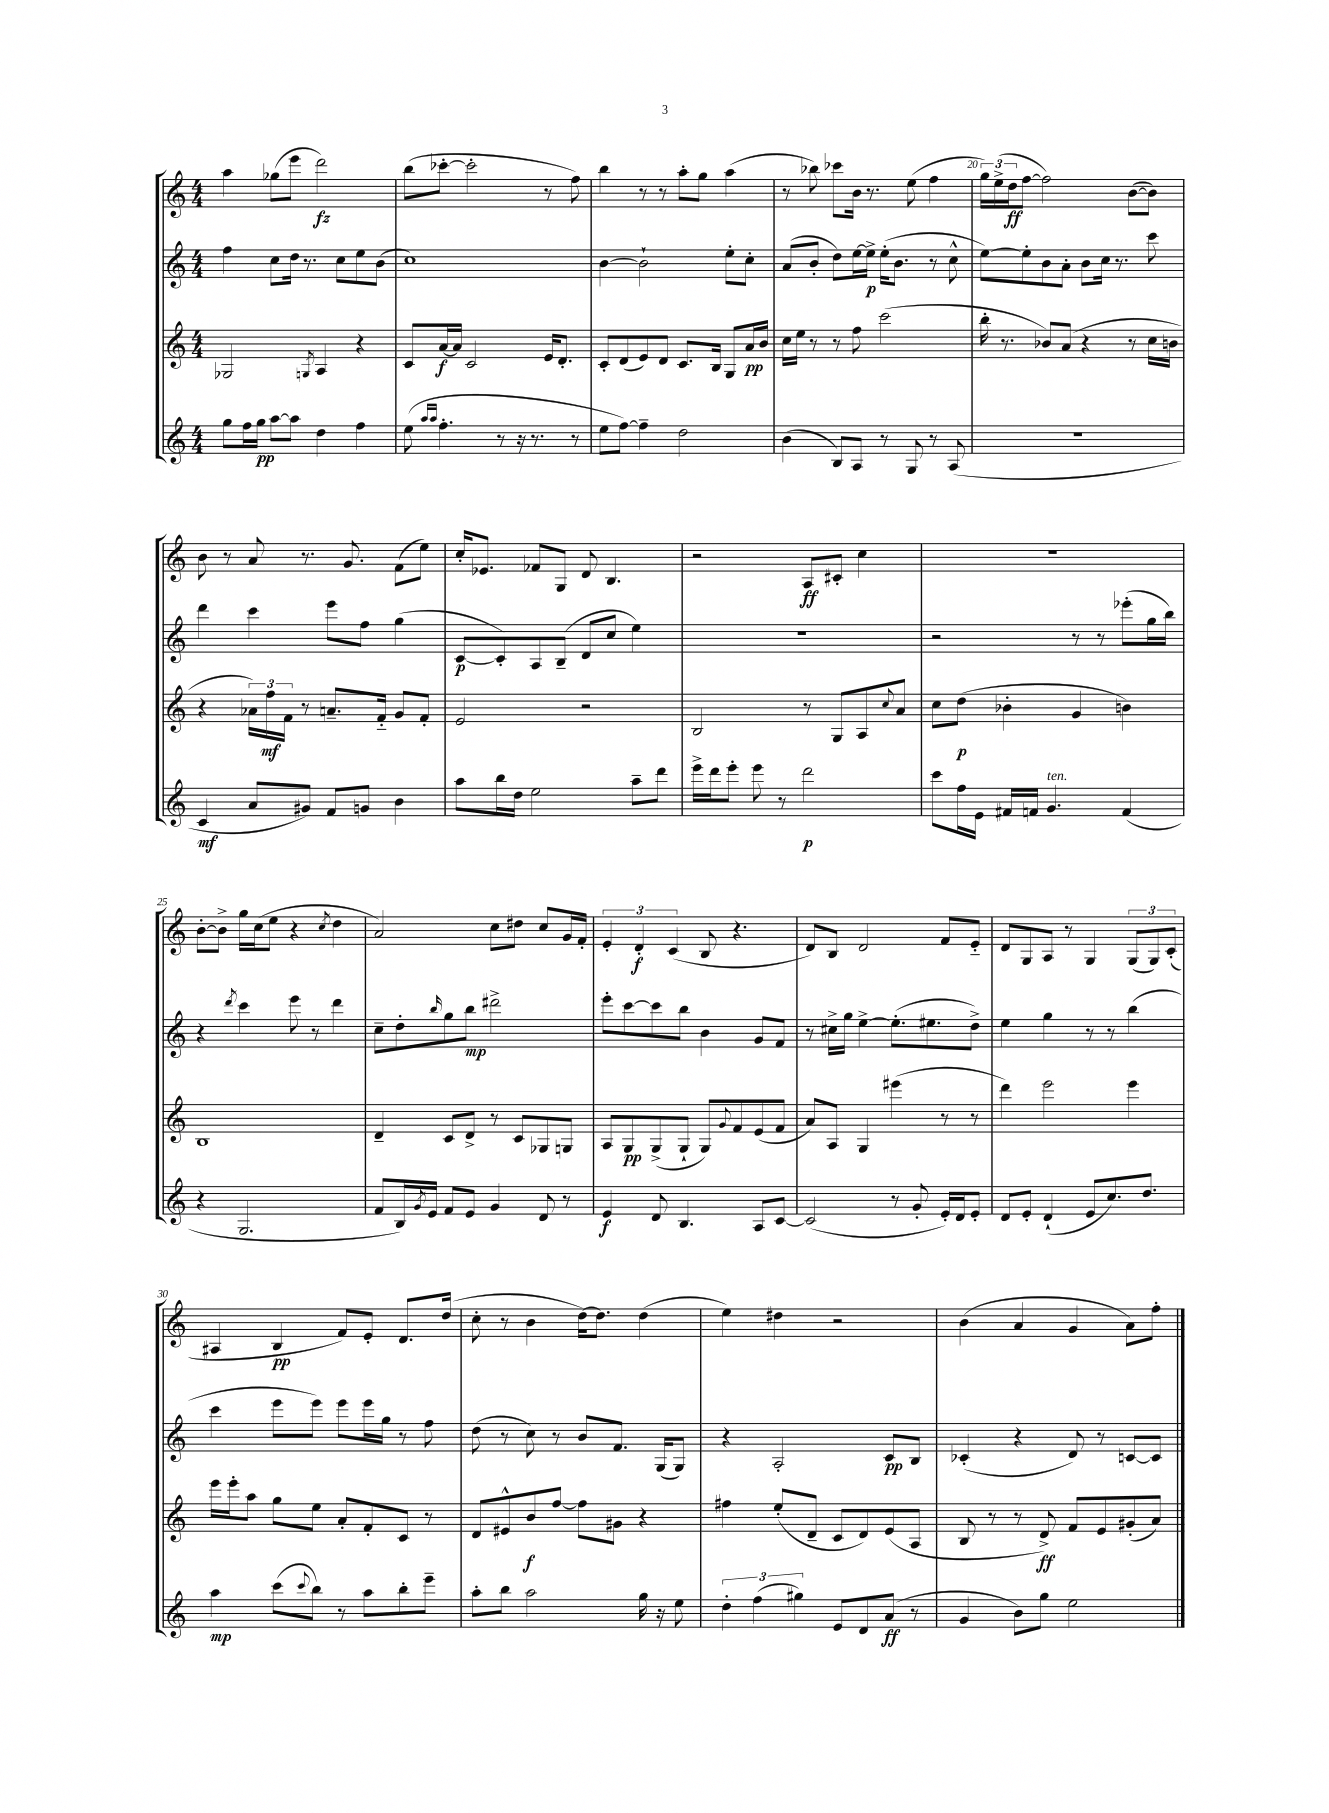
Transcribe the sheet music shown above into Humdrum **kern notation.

**kern	**dynam	**kern	**dynam	**kern	**dynam	**kern	**dynam
*part4	*part4	*part3	*part3	*part2	*part2	*part1	*part1
*staff4	*staff4	*staff3	*staff3	*staff2	*staff2	*staff1	*staff1
*clefG2	*	*clefG2	*	*clefG2	*	*clefG2	*
*k[]	*	*k[]	*	*k[]	*	*k[]	*
*M4/4	*	*M4/4	*	*M4/4	*	*M4/4	*
=16	=16	=16	=16	=16	=16	=16	=16
8gg\L	.	2G-X/	.	4ff\	.	4aa\	.
16ff\L	.	.	.	.	.	.	.
16gg\JJ	pp	.	.	.	.	.	.
[8aa\L	.	.	.	8cc\L	.	(8gg-X\L	.
8aa\J]	.	.	.	16dd\Jk	.	8eee\J	.
.	.	.	.	8.r	.	.	.
.	.	8qGn/	.	.	.	.	.
4dd\	.	4A/	.	.	.	2ddd\)	fz
.	.	.	.	8cc\L	.	.	.
4ff\	.	4r	.	8ee\	.	.	.
.	.	.	.	(8b\J	.	.	.
=17	=17	=17	=17	=17	=17	=17	=17
(8ee\	.	8c/L	.	1cc)	.	(8bb\L	.
16qqaa/LL	.	.	.	.	.	.	.
16qqaa/JJ	.	.	.	.	.	.	.
4.ff'\	.	[16a/L	f	.	.	[8ccc-X'\J	.
.	.	16a/JJ]	.	.	.	.	.
.	.	2c/	.	.	.	2ccc-'\]	.
8r	.	.	.	.	.	.	.
16r	.	.	.	.	.	.	.
8.r	.	.	.	.	.	.	.
.	.	16e/KL	.	.	.	8r	.
.	.	8.d'/J	.	.	.	.	.
8r	.	.	.	.	.	8ff\)	.
=18	=18	=18	=18	=18	=18	=18	=18
8ee\L	.	8c'/L	.	[4b\	.	4bb\	.
[8ff\J)	.	(8d/	.	.	.	.	.
4ff~\]	.	8e/)	.	2b`\]	.	8r	.
.	.	8d/J	.	.	.	8r	.
2dd\	.	8.c/L	.	.	.	8aa'\L	.
.	.	.	.	.	.	8gg\J	.
.	.	16B/Jk	.	.	.	.	.
.	.	8G/L	.	8ee'\L	.	(4aa\	.
.	.	16a/L	pp	8cc'\J	.	.	.
.	.	16b/JJ	.	.	.	.	.
=19	=19	=19	=19	=19	=19	=19	=19
(4b\	.	16cc\LL	.	(8a/L	.	8r	.
.	.	16ee\JJ	.	.	.	.	.
.	.	8r	.	8b'/J	.	8bb-X\)	.
8B/L)	.	8r	.	8dd\L)	.	8ccc-X\L	.
8A/J	.	8ff\	.	[16ee\L	.	16b\Jk	.
.	.	.	.	16ee^\JJ]	p	8.r	.
8r	.	(2ccc\	.	(16ee'\KL	.	.	.
.	.	.	.	8.b\J	.	.	.
8G/	.	.	.	.	.	(8ee\	.
8r	.	.	.	8r	.	4ff\	.
(8A/	.	.	.	8cc^^\	.	.	.
=20	=20	=20	=20	=20	=20	=20	=20
1r	.	16bb'\	.	[8ee\L)	.	24gg\LL)	.
.	.	.	.	.	.	(24ee^\	.
.	.	8.r	.	.	.	.	.
.	.	.	.	.	.	24dd\J	ff
.	.	.	.	8ee'\]	.	[8ff\J	.
.	.	8b-X/L)	.	8b\	.	2ff\])	.
.	.	(8a/J	.	8a'\J	.	.	.
.	.	4r	.	8b\L	.	.	.
.	.	.	.	16cc\Jk	.	.	.
.	.	.	.	8.r	.	.	.
.	.	8r	.	.	.	([8b\L	.
.	.	16cc\LL	.	8ccc\	.	8b\J])	.
.	.	16bn\JJ	.	.	.	.	.
!!LO:LB:g=z
=21	=21	=21	=21	=21	=21	=21	=21
4c/	mf	4r	.	4ddd\	.	8b\	.
.	.	.	.	.	.	8r	.
8a/L	.	24a-X\LL)	.	4ccc\	.	8a/	.
.	.	24ff\	mf	.	.	.	.
.	.	24f\JJ	.	.	.	.	.
8g#X/J)	.	8r	.	.	.	8.r	.
8f/L	.	8.an~/L	.	8eee\L	.	.	.
.	.	.	.	.	.	8.g/	.
8gn/J	.	.	.	8ff\J	.	.	.
.	.	16f/Jk	.	.	.	.	.
4b\	.	8g/L	.	(4gg\	.	(8f\L	.
.	.	8f'/J	.	.	.	8ee\J)	.
=22	=22	=22	=22	=22	=22	=22	=22
8aa\L	.	2e/	.	[8c/L	p	16cc'/KL	.
.	.	.	.	.	.	8.e-X/J	.
16bb\L	.	.	.	8c'/])	.	.	.
16dd\JJ	.	.	.	.	.	.	.
2ee\	.	.	.	8A/	.	8f-X/L	.
.	.	.	.	(8B~/J	.	8G/J	.
.	.	2r	.	8d/L	.	8d/	.
.	.	.	.	8cc/J	.	4.B/	.
8aa~\L	.	.	.	4ee\)	.	.	.
8ddd\J	.	.	.	.	.	.	.
=23	=23	=23	=23	=23	=23	=23	=23
16eee^\LL	.	2B/	.	1r	.	2r	.
16ddd\J	.	.	.	.	.	.	.
8eee'\J	.	.	.	.	.	.	.
8eee\	.	.	.	.	.	.	.
8r	.	.	.	.	.	.	.
2ddd\	p	8r	.	.	.	8A/L	ff
.	.	8G/L	.	.	.	8c#X'/J	.
.	.	8A/	.	.	.	4cc\	.
.	.	8qqcc/	.	.	.	.	.
.	.	8a/J	.	.	.	.	.
=24	=24	=24	=24	=24	=24	=24	=24
8ccc\L	.	8cc\L	.	2r	.	1r	.
16ff\L	.	(8dd\J	p	.	.	.	.
16e\JJ	.	.	.	.	.	.	.
16f#X/LL	.	4b-X'\	.	.	.	.	.
16fn/JJ	.	.	.	.	.	.	.
!LO:TX:a:i:t=ten.	!	!	!	!	!	!	!
4.g/	.	.	.	.	.	.	.
.	.	4g/	.	8r	.	.	.
.	.	.	.	8r	.	.	.
(4f/	.	4bn\)	.	(8eee-X'\L	.	.	.
.	.	.	.	16gg\L	.	.	.
.	.	.	.	16bb\JJ)	.	.	.
!!LO:LB:g=z
=25	=25	=25	=25	=25	=25	=25	=25
4r	.	1B	.	4r	.	[8b'\L	.
.	.	.	.	.	.	8b^\J]	.
.	.	.	.	8qddd/	.	.	.
2.G/	.	.	.	4ccc\	.	16gg\LL	.
.	.	.	.	.	.	(16cc\J	.
.	.	.	.	.	.	8ee\J	.
.	.	.	.	8eee\	.	4r	.
.	.	.	.	8r	.	.	.
.	.	.	.	.	.	8qcc/	.
.	.	.	.	4ddd\	.	4dd\	.
=26	=26	=26	=26	=26	=26	=26	=26
8f/L	.	4d~/	.	8cc~\L	.	2a/)	.
16B/L)	.	.	.	8dd'\	.	.	.
8qg/	.	.	.	.	.	.	.
16e/JJ	.	.	.	.	.	.	.
.	.	.	.	16qqbb/	.	.	.
8f/L	.	8c/L	.	8gg\	.	.	.
8e/J	.	8d^/J	.	8bb\J	mp	.	.
4g/	.	8r	.	2ddd#X^\	.	8cc\L	.
.	.	8c/L	.	.	.	8dd#X\J	.
8d/	.	8G-X/	.	.	.	8cc/L	.
8r	.	8Gn/J	.	.	.	16g/L	.
.	.	.	.	.	.	16f'/JJ	.
=27	=27	=27	=27	=27	=27	=27	=27
4e/	f	8A/L	.	8eee'\L	.	6e'/	.
.	.	8G/	pp	[8ccc\	.	.	.
.	.	.	.	.	.	6d'/	f
8d/	.	(8G^/	.	8ccc\]	.	.	.
.	.	.	.	.	.	(6c/	.
4.B/	.	8G`/J	.	8bb\J	.	.	.
.	.	8G/L)	.	4b\	.	8B/	.
.	.	8qqg/	.	.	.	.	.
.	.	8f/	.	.	.	4.r	.
8A/L	.	(8e/	.	8g/L	.	.	.
[8c/J	.	8f/J	.	8f/J	.	.	.
=28	=28	=28	=28	=28	=28	=28	=28
(2c/]	.	8a/L)	.	8r	.	8d/L)	.
.	.	8A/J	.	16cc#X^\LL	.	8B/J	.
.	.	.	.	16gg\JJ	.	.	.
.	.	4G/	.	[4ee^\	.	2d/	.
8r	.	(4eee#X\	.	(8.ee'\L]	.	.	.
8g'/	.	.	.	.	.	.	.
.	.	.	.	8.ee#X\	.	.	.
16e'/LL)	.	8r	.	.	.	8f/L	.
16d/J	.	.	.	.	.	.	.
8e'/J	.	8r	.	8dd^\J)	.	8e/J	.
=29	=29	=29	=29	=29	=29	=29	=29
8d/L	.	4ddd\)	.	4ee\	.	8d/L	.
8e'/J	.	.	.	.	.	8G/	.
(4d`/	.	2eee\	.	4gg\	.	8A/J	.
.	.	.	.	.	.	8r	.
8e/L	.	.	.	8r	.	4G/	.
8.cc/)	.	.	.	8r	.	.	.
.	.	4eee\	.	(4bb\	.	(12G/L	.
8.dd/J	.	.	.	.	.	.	.
.	.	.	.	.	.	12G/)	.
.	.	.	.	.	.	(12c'/J	.
!!LO:LB:g=z
=30	=30	=30	=30	=30	=30	=30	=30
4aa\	mp	16eee\LL	.	4ccc\	.	4A#X/	.
.	.	16eee'\J	.	.	.	.	.
.	.	8aa\J	.	.	.	.	.
(8ccc\L	.	8gg\L	.	8eee\L	.	4B/	pp
8qqccc/	.	.	.	.	.	.	.
8bb\J)	.	8ee\J	.	8eee\J)	.	.	.
8r	.	8a'/L	.	8eee\L	.	8f/L)	.
8aa\L	.	8f'/	.	16eee\L	.	8e'/J	.
.	.	.	.	16gg\JJ	.	.	.
8bb'\	.	8c/J	.	8r	.	8.d/L	.
8eee~\J	.	8r	.	8ff\	.	.	.
.	.	.	.	.	.	(16dd/Jk	.
=31	=31	=31	=31	=31	=31	=31	=31
8aa'\L	.	8d/L	.	(8dd\	.	8cc'\	.
8bb\J	.	8e#X^^/	.	8r	.	8r	.
2aa\	.	8b/	f	8cc\)	.	4b\	.
.	.	[8ff/J	.	8r	.	.	.
.	.	8ff\L]	.	8b/L	.	[16dd\KL)	.
.	.	.	.	.	.	8.dd\J]	.
.	.	8g#X\J	.	8.f/J	.	.	.
16gg\	.	4r	.	.	.	(4dd\	.
16r	.	.	.	(16G/KL	.	.	.
8ee\	.	.	.	8G/J)	.	.	.
=32	=32	=32	=32	=32	=32	=32	=32
6dd'\	.	4ff#X\	.	4r	.	4ee\)	.
(6ff\	.	.	.	.	.	.	.
.	.	(8ee'/L	.	2A'/	.	4dd#X\	.
6gg#X\)	.	.	.	.	.	.	.
.	.	8d~/J	.	.	.	.	.
8e/L	.	8c/L	.	.	.	2r	.
8d/	.	8d/)	.	.	.	.	.
(8a/J	ff	(8e/	.	8c/L	pp	.	.
8r	.	8A/J	.	8B/J	.	.	.
=33	=33	=33	=33	=33	=33	=33	=33
4g/	.	8B/	.	(4c-X'/	.	(4b\	.
.	.	8r	.	.	.	.	.
8b\L)	.	8r	.	4r	.	4a/	.
8gg\J	.	8d^/)	ff	.	.	.	.
2ee\	.	8f/L	.	8d/)	.	4g/	.
.	.	8e/	.	8r	.	.	.
.	.	(8g#X'/	.	[8cn/L	.	8a\L)	.
.	.	8a/J)	.	8c/J]	.	8ff'\J	.
==	==	==	==	==	==	==	==
*-	*-	*-	*-	*-	*-	*-	*-
